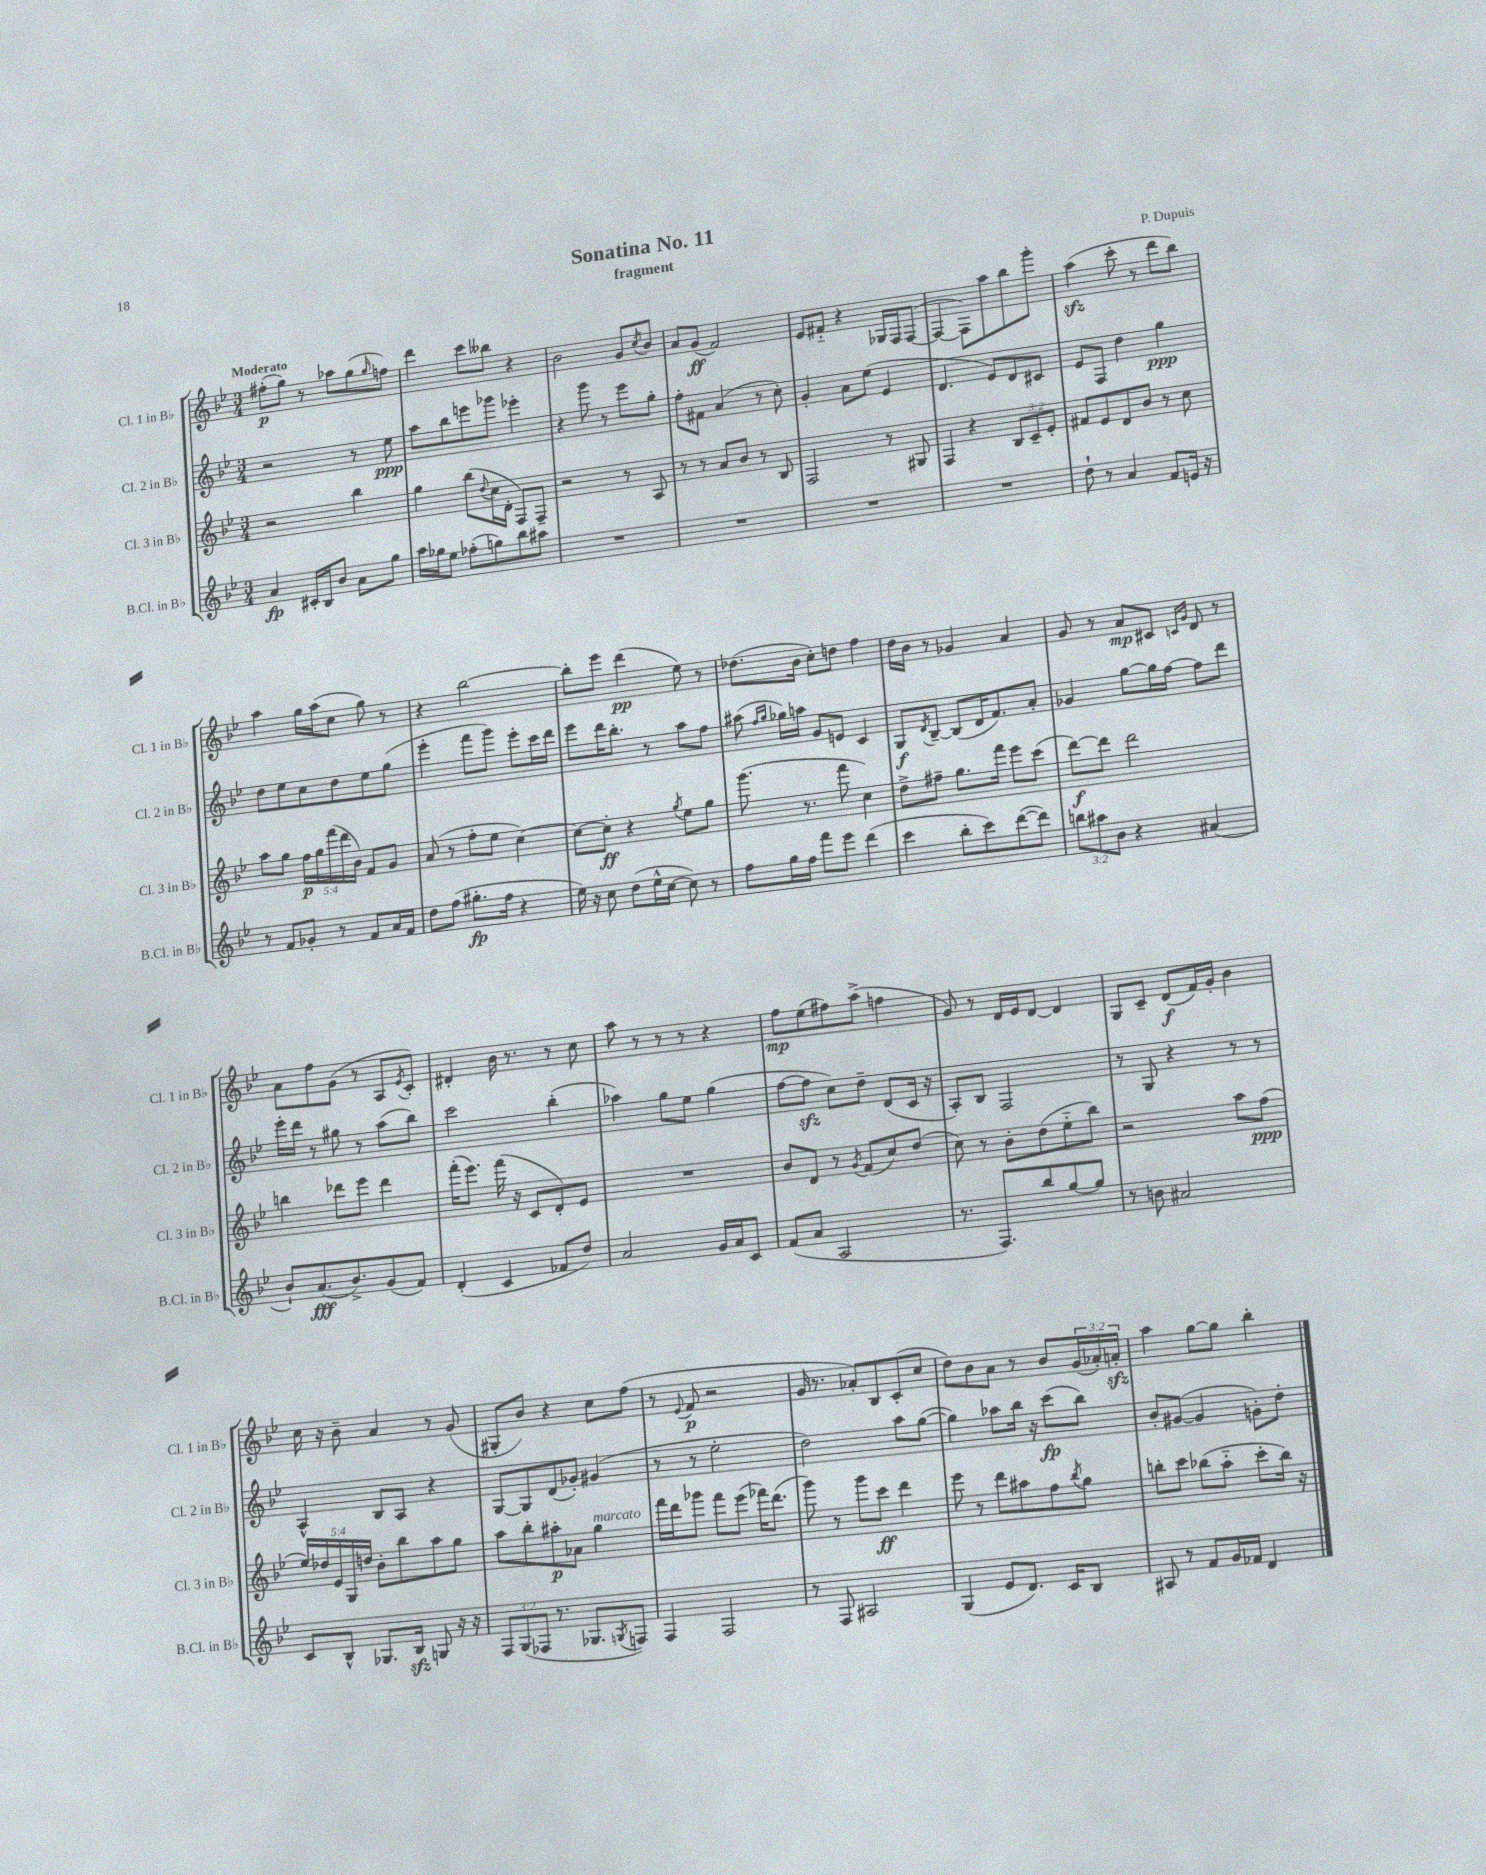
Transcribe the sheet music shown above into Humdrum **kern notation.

**kern	**kern	**kern	**kern
*staff4	*staff3	*staff2	*staff1
*clefG2	*clefG2	*clefG2	*clefG2
*k[b-e-]	*k[b-e-]	*k[b-e-]	*k[b-e-]
*M3/4	*M3/4	*M3/4	*M3/4
4a	2r	2r	(8ff#'
.	.	.	8gg)
16c#'	.	.	8r
16B-	.	.	.
8b-	.	.	8aa-
8a	4bb-	8r	(8gg
.	.	.	16qqgg
8gg	.	8ee-	8ff)
=	=	=	=
16aa	4gg	8aa	4ddd
16gg-	.	.	.
8ee-	.	8bb-	.
(8ff-'	(8bb-	8eee	8ccc
.	8qqdd	.	.
8gg)	16cc	8ggg-	8bb--
.	16d'	.	.
8bb-	8F)	4eee-'	4r
8aa#	8F~	.	.
=	=	=	=
2.r	2r	4r	2b-
.	.	8ggg	.
.	.	8r	.
.	8r	8eee-	8g
.	.	.	8qcc
.	8A	8gg'	8b-
=	=	=	=
2.r	8r	8ff'	8a
.	8r	8f#	(8g
.	8a	(4a	2f)
.	8b-	.	.
.	8r	8r	.
.	8B-	8cc')	.
=	=	=	=
2.r	2F	4g'	8e-
.	.	.	8f#'~
.	.	8a	4r
.	.	(8ee-	.
.	8r	4e-	16G-
.	.	.	16F
.	8G#	.	([8F
=	=	=	=
2.r	4F	4.d	4F_
.	4r	.	8F])
.	.	8e-)	8aa
.	12B-	8d	8bb-
.	12c~	.	.
.	.	8c#	8ggg'
.	12e-'	.	.
=	=	=	=
8dd`	8f#	8e-	(4aa
8r	8e-	8F	.
4a	8d	4dd	8ccc'
.	8b-	.	8r
8f	8r	4gg	8ddd
16e	8cc	.	8bb-)
16r	.	.	.
=	=	=	=
8r	8aa	8dd	4aa
8f	8gg	8ee-	.
8g-'	20ff	8cc	16gg
.	20gg	.	.
.	.	.	(16aa
.	(20fff	.	.
8r	.	8dd	8cc
.	20ddd	.	.
.	20b-)	.	.
8f	8f	8ee-	8gg)
16a	8g	(8gg	8r
16f	.	.	.
=	=	=	=
8dd	(8a	4eee-'	4r
(8ff	8r	.	.
8.gg#'	8ff'	8fff	[2bb-
.	8ee-	8ggg)	.
16ff	.	.	.
4r	[4cc)	8eee-'	.
.	.	16ccc	.
.	.	16ddd	.
=	=	=	=
16ee-)	8cc_	8eee-	8bb-']
16r	.	.	.
8cc	8cc']	16ddd	8eee-
.	.	8.bb-'	.
(8dd	4r	.	(4ddd
16ee-^^	.	8r	.
[16cc	.	.	.
.	8qgg	.	.
8cc])	8ee-	8aa	8ee-)
8r	8gg	8ff	8r
=	=	=	=
8ff	(8.ggg	(8aa#	(8.dd-
.	.	16qqff	.
.	.	16qqgg	.
16gg	.	16gg-)	.
16ff	8.r	16aa	16b-
8fff	.	8g	8cc')
8eee-	8fff	8e	8dd
(4ddd	4cc)	4c	4ff
=	=	=	=
4ccc	8dd^	8G	16dd
.	.	.	16b-
.	.	8qd	.
.	8ff#~	[8B-~	8r
8bb-'	8.gg	(8B-]	4g-
8ccc)	.	16d	.
.	16fff	8.f)	.
([8ddd	8eee-	.	4a
8ddd])	(8ccc	8a'	.
=	=	=	=
12bb	[8ddd)	4g-	8g
12aa#	.	.	.
.	8ddd]	.	8r
12b-	.	.	.
4r	2ddd	[8gg	8a
.	.	16gg]	8c#
.	.	[16ff	.
.	.	.	16qqc
.	.	.	16qqg
(4a#	.	8ff]	8d
.	.	8ddd	8r
=	=	=	=
8b-`)	4bb	16eee-'	8a
.	.	16ddd	.
(8.a	.	8r	8ff
.	8ddd-	8gg#	(8g
8.b-^)	.	.	.
.	8eee-	8r	8r
(8g	4ddd-	(8aa	8A
.	.	.	8qe-
8f)	.	8bb-)	8c')
=	=	=	=
(4d'	(16fff'	2ccc	4d#'
.	8.eee-)	.	.
4c	(16fff	.	16b-
.	16r	.	8.r
.	8c	.	.
8f-	8d')	(4bb-'	8r
8dd)	8e-	.	8cc
=	=	=	=
2a	2.r	4aa-)	8aa
.	.	.	8r
.	.	8gg	8r
.	.	8ee-	8r
16g	.	(4gg	4r
16a	.	.	.
8c	.	.	.
=	=	=	=
(8f	8b-	[8ff	8ff
8a	8d	8ff]	(8ee-
2A	8r	8cc)	8ff#)
.	8qg	.	.
.	(8f	8dd~	(8aa^
.	8cc)	(8d	4ff
.	(8dd	16c	.
.	.	16r	.
=	=	=	=
8.r	8cc)	8A')	8g)
.	8r	8B-	8r
8.F)	.	.	.
.	8b-'	2F	16d
.	.	.	16e-
8bb-	(8dd	.	[8d
[8gg	8ee-'~	.	4d]
8gg]	8bb-)	.	.
=	=	=	=
8r	2r	8r	8G
8b	.	8G	8c~
2a#	.	4r	(8d
.	.	.	16f)
.	.	.	16g'
.	8aa	8r	4b-
.	(8ff	8r	.
=	=	=	=
8c	20ee-)	4A^^	16cc
.	20dd-	.	.
.	.	.	16r
.	20e-	.	.
8B-^^	.	.	8b-~
.	20G	.	.
.	20dd	.	.
8.G-	8b-'	8B-	4a
.	8bb-	8A	.
16B-	.	.	.
8G	8aa	4r	8r
16r	8gg	.	(8g
16r	.	.	.
=	=	=	=
12F	8aa	[8G	8G#'
(12G	.	.	.
.	8bb-'	8G]	8b-)
12F-	.	.	.
8.r	8aa#'	(8d	4r
.	8a-	8g-')	.
8.G-	.	.	.
.	4gg	(4g#	8cc
8qG	.	.	.
8F)	.	.	(8ff
=	=	=	=
4F	16fff	8r	8r
.	16ddd	.	.
.	.	.	8qqe-
.	8ggg-	8r	8f
2F	8fff	2ee-'	2r
.	(8eee-	.	.
.	16fff-)	.	.
.	(8.ddd	.	.
=	=	=	=
8r	8ggg)	2dd)	16g
.	.	.	8.r
8F	8r	.	.
2A#	8ggg	.	8a-')
.	8ccc	.	8B-
.	4ddd	8aa	(8c'
.	.	([8gg	8cc
=	=	=	=
(4G	8eee-	4gg])	8dd)
.	8r	.	8b-
8e-	8ddd	8aa-	8a
8.d)	8aa#	16bb-	8r
.	.	16r	.
.	8ff	(8ccc	8b-
16c	.	.	.
.	8qbb-	.	.
8B-	8gg	8bb-)	(24g
.	.	.	24a-')
.	.	.	24a'
=	=	=	=
8A#	8bb'	8b-'	4aa
8r	8ccc	([8g#	.
8f	(8bb-	4g#]	[8gg
16g	8aa'~	.	8gg]
16f-	.	.	.
4d	8ccc'	8g')	4bb-'
.	16bb-)	8dd'	.
.	16r	.	.
==	==	==	==
*-	*-	*-	*-
